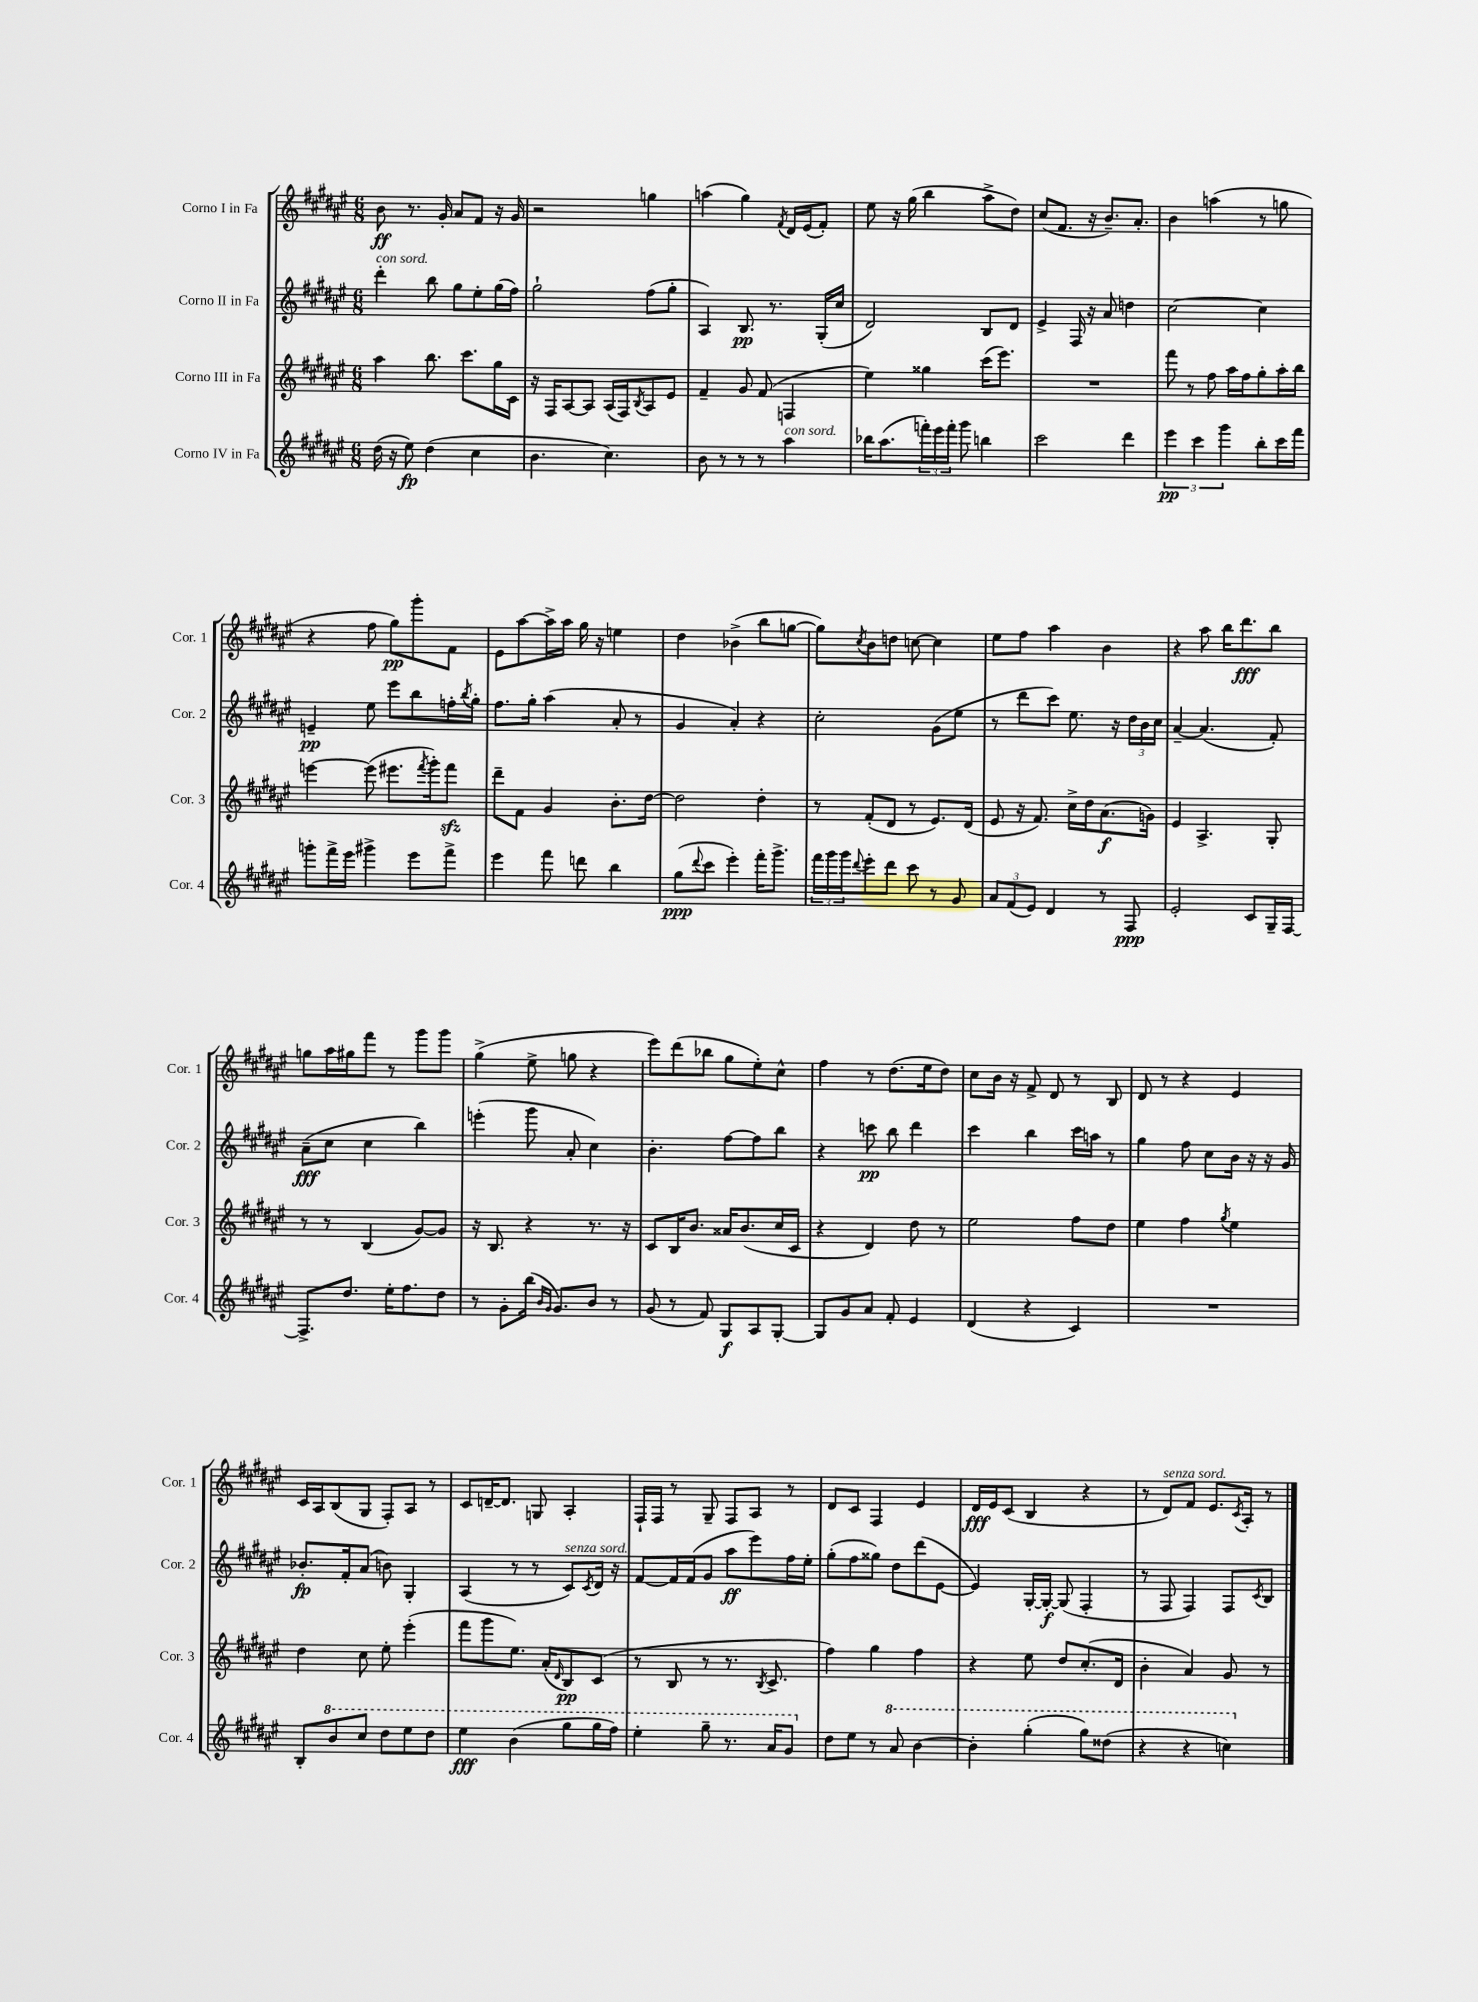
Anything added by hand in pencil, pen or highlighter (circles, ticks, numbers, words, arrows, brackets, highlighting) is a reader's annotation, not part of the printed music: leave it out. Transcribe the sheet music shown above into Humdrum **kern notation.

**kern	**kern	**kern	**kern
*staff4	*staff3	*staff2	*staff1
*clefG2	*clefG2	*clefG2	*clefG2
*k[f#c#g#d#a#e#]	*k[f#c#g#d#a#e#]	*k[f#c#g#d#a#e#]	*k[f#c#g#d#a#e#]
*M6/8	*M6/8	*M6/8	*M6/8
(16dd#	4aa#	4ddd#'	8b
16r	.	.	.
8ee#)	.	.	8.r
(4dd#	8.bb	8bb	.
.	.	.	16g#'
.	.	8gg#	8a#
.	8.ccc#	.	.
4cc#	.	8ee#'	8f#
.	16gg#	(16gg#	16r
.	16c#	16ff#)	16g#
=	=	=	=
4.b	16r	2gg#`	2r
.	16F#	.	.
.	[8A#	.	.
.	8A#]	.	.
4.cc#)	(16A#	.	.
.	16F#)	.	.
.	8qB	.	.
.	8A#	(8ff#	4gg
.	8e#	8gg#'	.
=	=	=	=
8b	4f#~	4A#)	(4aa
8r	.	.	.
8r	8g#	8.B	4gg#)
8r	(8f#	.	.
.	.	8.r	.
.	.	.	8qf#
4aa#	4F	.	16d#
.	.	.	(16e#
.	.	(16G#'	8f#')
.	.	16cc#	.
=	=	=	=
16bb-	4ee#)	2d#)	8ee#
(8.aa#	.	.	.
.	.	.	16r
.	.	.	(16gg#
24fff')	4gg##	.	4bb
24eee#	.	.	.
24fff'	.	.	.
8ggg#	.	.	.
4bb	(16ccc#	8B	8aa#^
.	8.eee#)	.	.
.	.	8d#	8dd#)
=	=	=	=
2ccc#	2.r	4e#^	(8cc#
.	.	.	8.f#
.	.	16F#	.
.	.	16r	16r
.	.	8a#	8.b~)
4ddd#	.	4dd	.
.	.	.	8.a#'
=	=	=	=
6eee#	8fff#	[2cc#	4b
.	8r	.	.
6ccc#	.	.	.
.	8ff#	.	(4aa
6ggg#	.	.	.
.	16aa#	.	.
.	16ff#	.	.
8bb'	8gg#'	4cc#]	8r
16ccc#	16aa#'	.	8gg
16fff#	16bb	.	.
=	=	=	=
8ggg'	[4eee	4e~	4r
16fff#^	.	.	.
16eee#	.	.	.
4ggg#^	(8eee]	8ee#	8ff#
.	8.eee#	8eee#	8gg#)
8eee#	.	8bb	8ggg#'
.	8qfff#	.	.
.	16ggg#')	.	.
8fff#^	8fff#	16ff'	8f#
.	.	8qbb	.
.	.	16gg#'	.
=	=	=	=
4eee#	8ddd#~	8.ff#	8e#
.	8f#	.	[8aa#
.	.	16gg#'	.
8fff#	4g#	(4aa#	16aa#^]
.	.	.	16aa#
8ddd	.	.	16gg#
.	.	.	16r
4bb	8.b'	8a#'	4ee
.	.	8r	.
.	[16dd#	.	.
=	=	=	=
(8gg#	2dd#]	4g#	4dd#
8qqddd#	.	.	.
8ccc#	.	.	.
4eee#')	.	4a#')	(4b-^
16fff#'	4dd#'	4r	8bb
8.ggg#^	.	.	.
.	.	.	[8gg
=	=	=	=
24fff#	8r	2cc#'	8gg])
24ggg#	.	.	.
24ggg#	.	.	.
8qqddd#	.	.	8qcc#
8eee#'	(8f#'	.	8b
8ddd#	8d#	.	8dd
8ccc#	8r	.	[8cc
8r	8.e#)	(8g#	4cc]
8g#	.	8ee#	.
.	(16d#	.	.
=	=	=	=
12a#	8e#	8r	8ee#
(12f#	.	.	.
.	16r	8ddd#	8ff#
12e#)	.	.	.
.	8.f#)	.	.
4d#	.	8ccc#)	4aa#
.	16cc#^	8.ee#	.
.	16dd#	.	.
8r	(8.a#	.	4b
.	.	16r	.
8F#	.	24dd#	.
.	.	24b	.
.	16g)	.	.
.	.	24cc#	.
=	=	=	=
2e#'	4e#	[4a#~	4r
.	4.A#^	(4.a#]	8aa#
.	.	.	16bb
.	.	.	8.ddd#
8c#	.	.	.
16G#~	8G#'	8f#')	8bb
[16F#	.	.	.
=	=	=	=
8.F#^]	8r	(8a#~	8gg
.	8r	8cc#	16aa#
8.dd#	.	.	16gg#
.	(4B	4cc#	8fff#
16ee#'	.	.	8r
8.ff#	.	.	.
.	[8g#)	4bb)	8ggg#
8dd#	8g#]	.	8ggg#
=	=	=	=
8r	16r	(4eee'	(4gg#^
.	8.B	.	.
8g#'	.	.	.
(16bb	4r	8ggg#	8ee#^
16qqb	.	.	.
16qqg#	.	.	.
8.g#)	.	.	.
.	.	8a#'	8gg
8b	8.r	4cc#)	4r
8r	.	.	.
.	16r	.	.
=	=	=	=
(8g#	8c#	4.b'	8eee#)
8r	16B	.	(8ddd#
.	8.b	.	.
8f#)	.	.	8bb-
8G#	16a##	[8ff#	8gg#
.	(8.b	.	.
8A#	.	8ff#]	8ee#')
[8G#'	16cc#	8bb	8cc#^^
.	16c#	.	.
=	=	=	=
8G#]	4r	4r	4ff#
8g#	.	.	.
8a#	4d#)	8ccc	8r
8f#'	.	8bb	(8.dd#
4e#	8dd#	4ddd#	.
.	.	.	16ee#
.	8r	.	8dd#)
=	=	=	=
(4d#	2ee#	4ccc#	8cc#
.	.	.	16b
.	.	.	16r
4r	.	4bb	8f#^
.	.	.	8d#
4c#)	8ff#	16ccc#	8r
.	.	16aa	.
.	8dd#	8r	8B
=	=	=	=
2.r	4ee#	4gg#	8d#
.	.	.	8r
.	4ff#	8ff#	4r
.	.	8cc#	.
.	8qgg#	.	.
.	4ee#	16b	4e#
.	.	16r	.
.	.	16r	.
.	.	16g#	.
=	=	=	=
8B'	4dd#	8.b-'	16c#
.	.	.	16A#
8bb	.	.	(8B
.	.	16f#'	.
8ccc#	8cc#	(8a#	8G#
8ddd#	8ee#'	8b)	8F#')
8eee#	(4eee#'	4G#'	8A#
8ddd#	.	.	8r
=	=	=	=
4eee#	8fff#	(4A#	8c#
.	8ggg#	.	[16d~
.	.	.	8.d]
(4bb	8.ee#)	8r	.
.	.	8r	8G
.	(16a#'	.	.
.	16qqd#	.	.
8ggg#	8B)	8c#)	4A#'
.	.	8qc#	.
16ggg#	(8c#	16d#	.
16fff#)	.	16r	.
=	=	=	=
4eee#'	8r	[8f#	16F#`
.	.	.	16F#
.	8B	16f#]	8r
.	.	(16f#	.
8ggg#~	8r	8g#	8G#~
8.r	8.r	8aa#	8F#
.	.	8eee#)	8A#
.	8qB	.	.
16aa#	8.c#^	.	.
8gg#	.	16ff#	8r
.	.	16ee#'	.
=	=	=	=
8dd#	4ff#)	(8gg#'	8d#
8ee#	.	8ff#	8c#
8r	4gg#	8gg##)	4F#
8aa#	.	8dd#	.
[4bb	4ff#	(8ddd#	4e#
.	.	[8e#	.
=	=	=	=
4bb']	4r	4e#])	16d#
.	.	.	16e#
.	.	.	(8c#
(4ggg#'	8ee#	[16G#'	4B
.	.	16G#'_	.
.	8dd#	(8G#]	.
8ggg#)	(8.cc#'	4F#'	4r
(8ddd##	.	.	.
.	16d#	.	.
=	=	=	=
4r	4b'	8r	8r
.	.	8F#	8d#)
4r	4a#)	4F#)	8f#
.	.	.	8.e#
4ccc)	8g#	8F#	.
.	.	.	8qc#
.	.	.	16A#'
.	.	8qc#	.
.	8r	8B	8r
==	==	==	==
*-	*-	*-	*-
